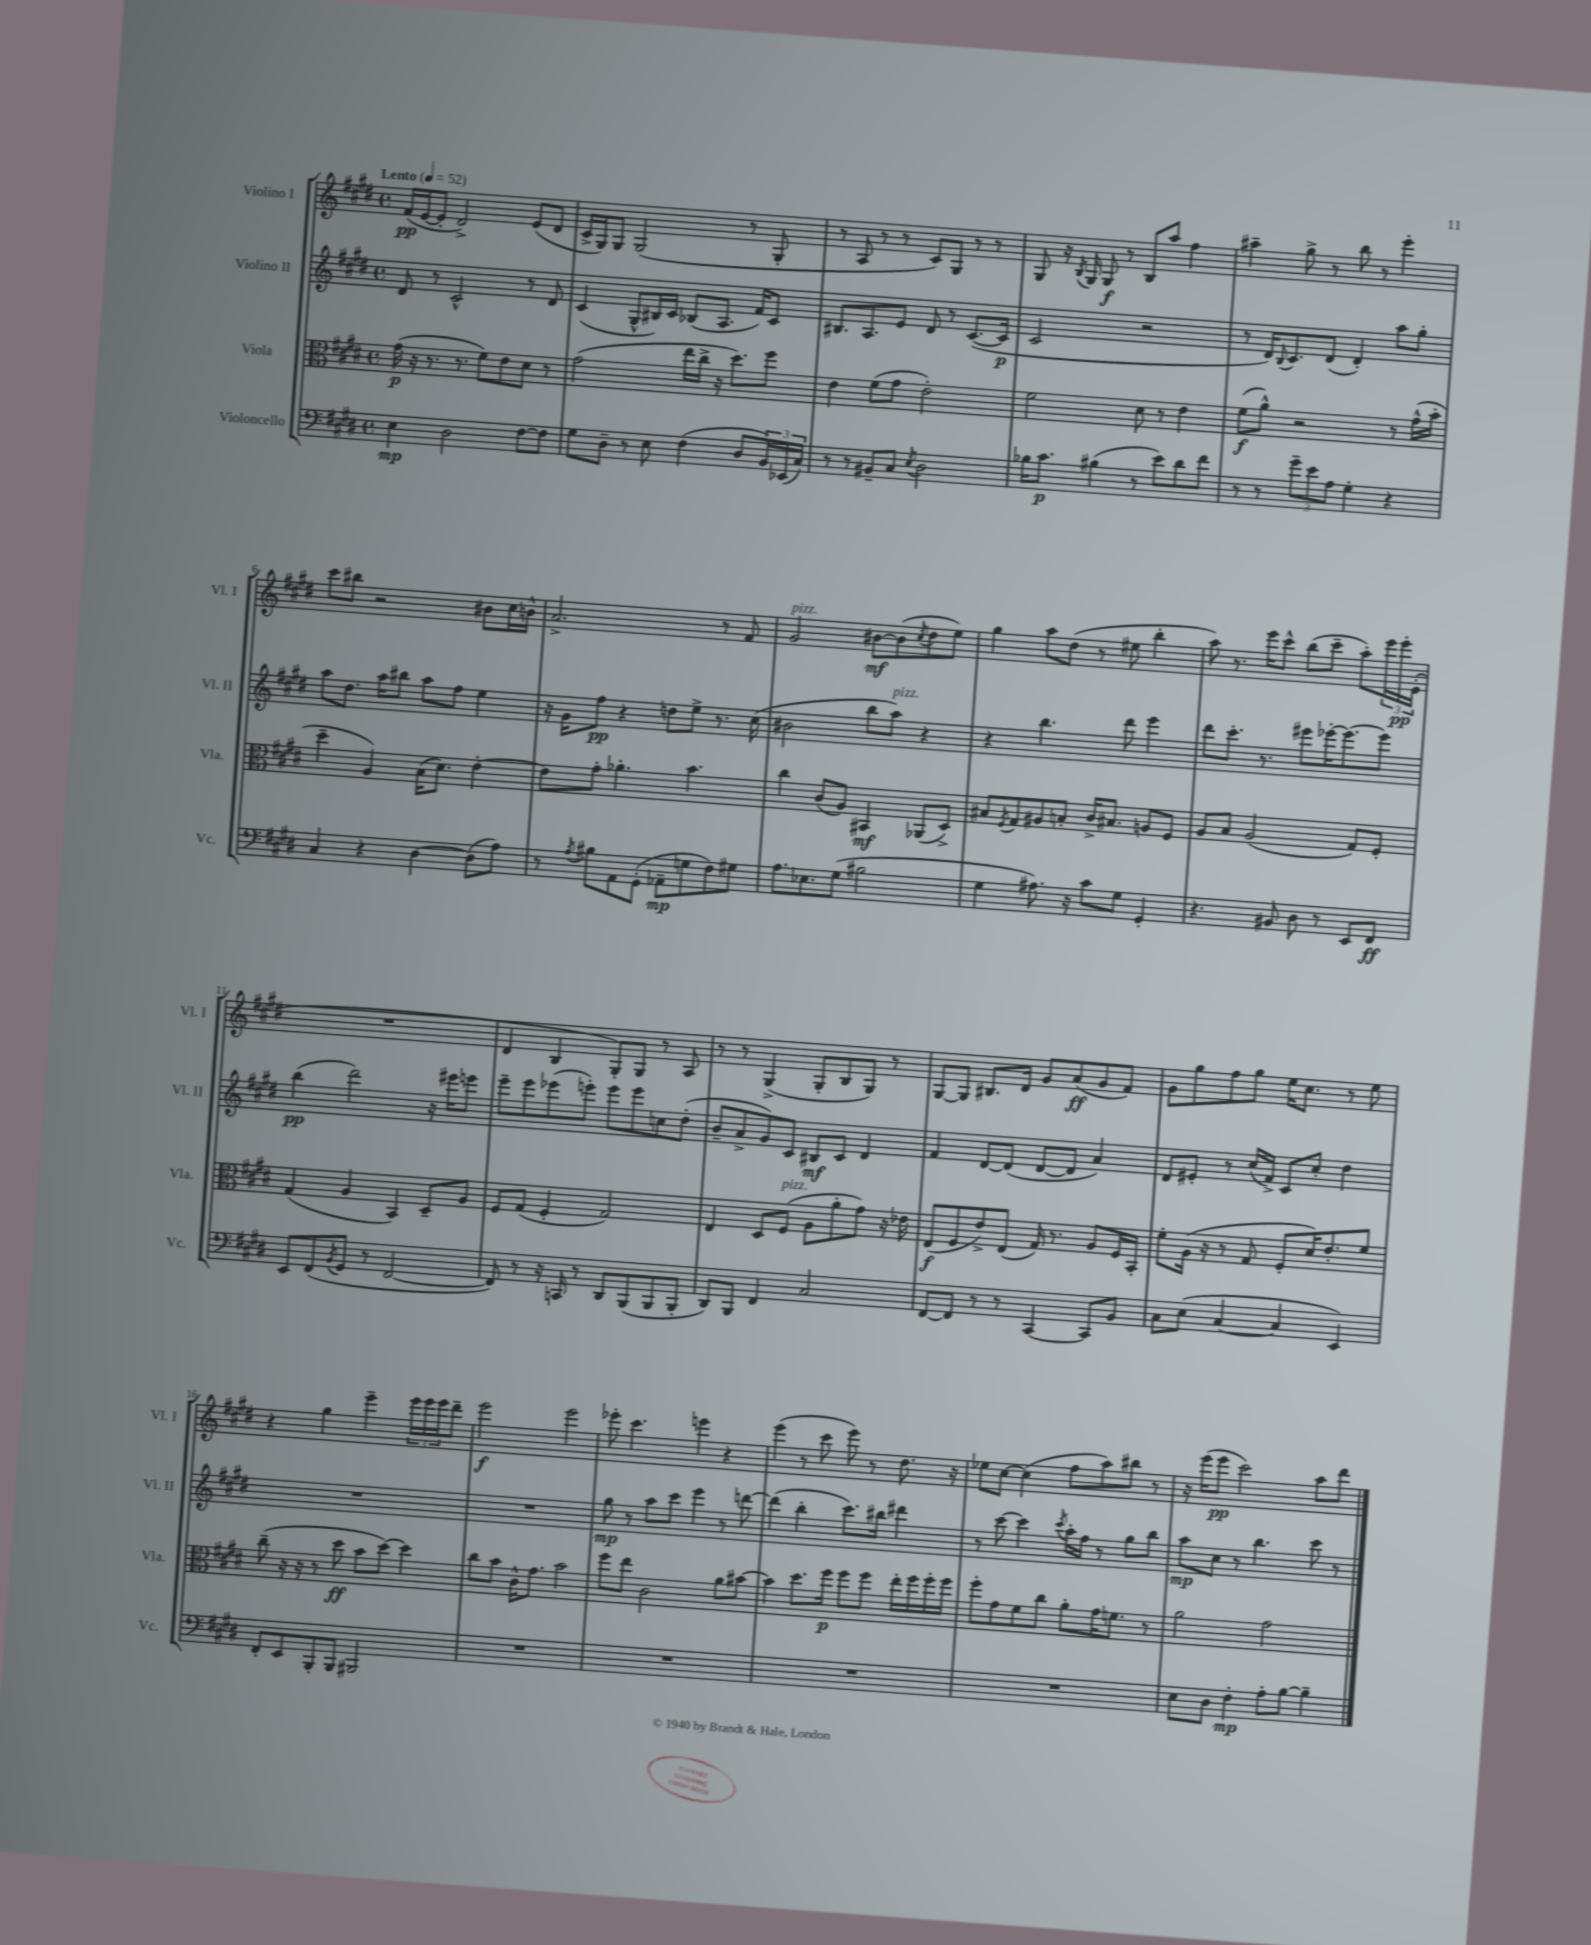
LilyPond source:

<<
\new StaffGroup <<
\new Staff = "s0" \with { instrumentName = "Violino I" shortInstrumentName = "Vl. I" } {
    \clef treble \key e \major \defaultTimeSignature \time 4/4 \tempo "Lento" 4 = 52
    fis'16\pp( e'16~ e'8-. dis'2->) e'8( dis'8 |
    cis'16-> gis16) gis8 gis2( r8 gis8-. |
    r8 a8 r8 r8 cis'8) gis8 r8 r8 |
    gis8 r16 \acciaccatura { b8 } gis16 gis8\f r8 b8 a''8 fis''4 |
    ais''4-- gis''8-> r8 b''8 r8 e'''4-. |
    cis'''8 bis''8 r2 bis'8 cis''16 b'16-^ |
    a'2.-> r8 fis'8 |
    gis'2^\markup { \italic "pizz." } bis'8~\mf bis'8( \acciaccatura { cis''8 } dis''8 e''8) |
    gis''4 a''8 dis''8( r8 eis''8 b''4-. |
    a''8) r8. e'''16 cis'''8-^ b''8( cis'''8-- a''8-.) \tuplet 3/2 { e'''16 e'''16-.\pp e'16-.( } |
    R1 |
    dis'4 b4 gis8-.) gis8 r8 a8 |
    r8 r8 gis4->( gis8-. b8 gis8) r8 |
    gis8~ gis8 bis8. dis'16 gis'8 a'8\ff( gis'8 fis'8) |
    gis'8 gis''8 fis''8 gis''8 e''16 cis''8. r8 e''8 |
    r4 gis''4 e'''4-- \tuplet 3/2 { e'''16 e'''16 e'''16 } dis'''8-- |
    e'''2\f e'''2 |
    ees'''8-. cis'''4. e'''4 r4 |
    e'''4( r8 cis'''8 e'''8) r8 dis''8. r16 |
    ees''8 cis''8~ cis''4( fis''8 a''8) bis''8 r8 |
    r16 e'''16( e'''8\pp cis'''2) a''8 dis'''8 \bar "|." |
}
\new Staff = "s1" \with { instrumentName = "Violino II" shortInstrumentName = "Vl. II" } {
    \clef treble \key e \major \defaultTimeSignature \time 4/4
    dis'8 r8 cis'2-^ r8 dis'8 |
    cis'4( gis8-^ bis16) cis'16 bes8( a8. fis'16) cis'8 |
    bis8. a8. e'8 dis'8 r8 cis'8.~( cis'16\p |
    cis'2 r2 |
    r8 dis'16) \appoggiatura { b8 } cis'8. dis'8( dis'4-.) a''8 gis''8-. |
    a''8 dis''8. a''16 bis''8 a''8 fis''8 e''4 |
    r16 gis'16 fis''8\pp r4 d''8 e''8-> r8. cis''16( |
    bis'2 b''8 a''8^\markup { \italic "pizz." }) r4 |
    r4 b''4. dis'''8 e'''4 |
    dis'''8 cis'''8.-. r8. eis'''8 ees'''16~-. ees'''8.~ ees'''8 |
    b''4\pp( dis'''2) r16 eis'''16 e'''8 |
    e'''8-- e'''8 ees'''8( e'''8-.) e'''8 e'''8 c''8 dis''8-.( |
    b'8-- a'8-> gis'8) cis'8 bis8\mf cis'8 dis'4 |
    fis'4 dis'8~ dis'8( dis'8~ dis'8 a'4) |
    dis'8 eis'8-. r8 cis''16( fis'16->) cis'8 cis''8-. dis''4 |
    R1 |
    R1 |
    gis''8\mp r8 a''8 cis'''8 e'''4 r8 d'''8~ |
    d'''4( b''4-. cis'''8.) bis''16 dis'''4 |
    r8 cis'''8~ cis'''4 \acciaccatura { cis'''8 } a''16-. fis''16 r8 gis''8 b''8 |
    a''8\mp cis''8 r8 b''4. cis'''8 r8 \bar "|." |
}
\new Staff = "s2" \with { instrumentName = "Viola" shortInstrumentName = "Vla." } {
    \clef alto \key e \major \defaultTimeSignature \time 4/4
    gis'16\p( r16 r8. r8. fis'8) e'8 dis'8 r8 |
    gis'2( e''16 cis''16-> r16 dis''8.) fis''8 |
    e'4 fis'8( gis'8 e'2-.) |
    fis'2 dis'8 r8 e'4 |
    fis'8\f( a'8-^) r2 r8 gis'16-^( b'16-. |
    dis''4-- a4) b16( dis'8.) e'4~-. |
    e'8 gis'8-. aes'4.-. b'4. |
    cis''4 cis'8( a8) bis,4\mf aes,8( dis8->) |
    bis8 \acciaccatura { fis8 } gis8 ais8 b8-. cis'16-> bis8. a8 fis8 |
    a8 b8 a2( gis8) fis8-. |
    gis4( a4 b,4) dis8-- a8 |
    fis8 gis8( fis4-. gis2) |
    e4 dis8 fis8^\markup { \italic "pizz." }( a8 a'8-. gis'8) r16 ees'16 |
    e8\f( fis8 e'8->) e8( gis16) r8. a8 fis16 b,16-. |
    fis'8-. a16( r16 r8 gis8 fis8-. dis'16) e'8.-. fis'8 |
    cis''8--( r16 r16 r8 dis''8\ff b'8 dis''8~) dis''4 |
    cis''8 b'8 cis'16-^ gis'8. b'2 |
    fis''8 e''8 cis'2 a'8 bis'8~ |
    bis'4 dis''8. fis''16\p fis''8 fis''8 e''16-. fis''16 fis''16-. fis''16 |
    fis''8-. gis'8 fis'8 cis''8 a'8-. gis'16 f'8. r8 |
    a'2 gis'2 \bar "|." |
}
\new Staff = "s3" \with { instrumentName = "Violoncello" shortInstrumentName = "Vc." } {
    \clef bass \key e \major \defaultTimeSignature \time 4/4
    e4\mp dis2 fis8~ fis8 |
    gis8 dis8-- r8 e8 fis4( dis8 \tuplet 3/2 { b,16) ees,16( cis16) } |
    r8 r8 bis,8-- cis8 \acciaccatura { e8 } dis2 |
    bes16 cis'8.\p bis4( r8 e'8) dis'8 fis'8 |
    r8 r8 \tuplet 3/2 { gis'8-- e'8 a8 } gis4-. r4 |
    cis4 r4 dis4~ dis8( a8) |
    r8 \acciaccatura { a8 } bis8 a,8 gis,8-.( aes,8--\mp g8 fis8) gis8 |
    a8. ees8. gis8( bis2 |
    gis4 ais8.) r16 cis'8 gis8 gis,4-. |
    r4. bis,8 dis8 r8 e,8 fis,8\ff |
    e,8 fis,8( \acciaccatura { b,8 } gis,8 r8 fis,2~ |
    fis,8) r8 r16 c,16 r8 dis,8 b,,8( b,,8 b,,8-. |
    dis,8) b,,8 fis,4 cis2 |
    fis,8~ fis,8 r8 r8 cis,4~ cis,8 b,8 |
    cis8 e8( cis4~ cis4 e,4) |
    fis,8-. e,8 b,,8-. b,,8 bis,,2 |
    R1 |
    R1 |
    R1 |
    R1 |
    e8 dis8 fis4-.\mp a8-. b8~ b4-- \bar "|." |
}
>>
>>
